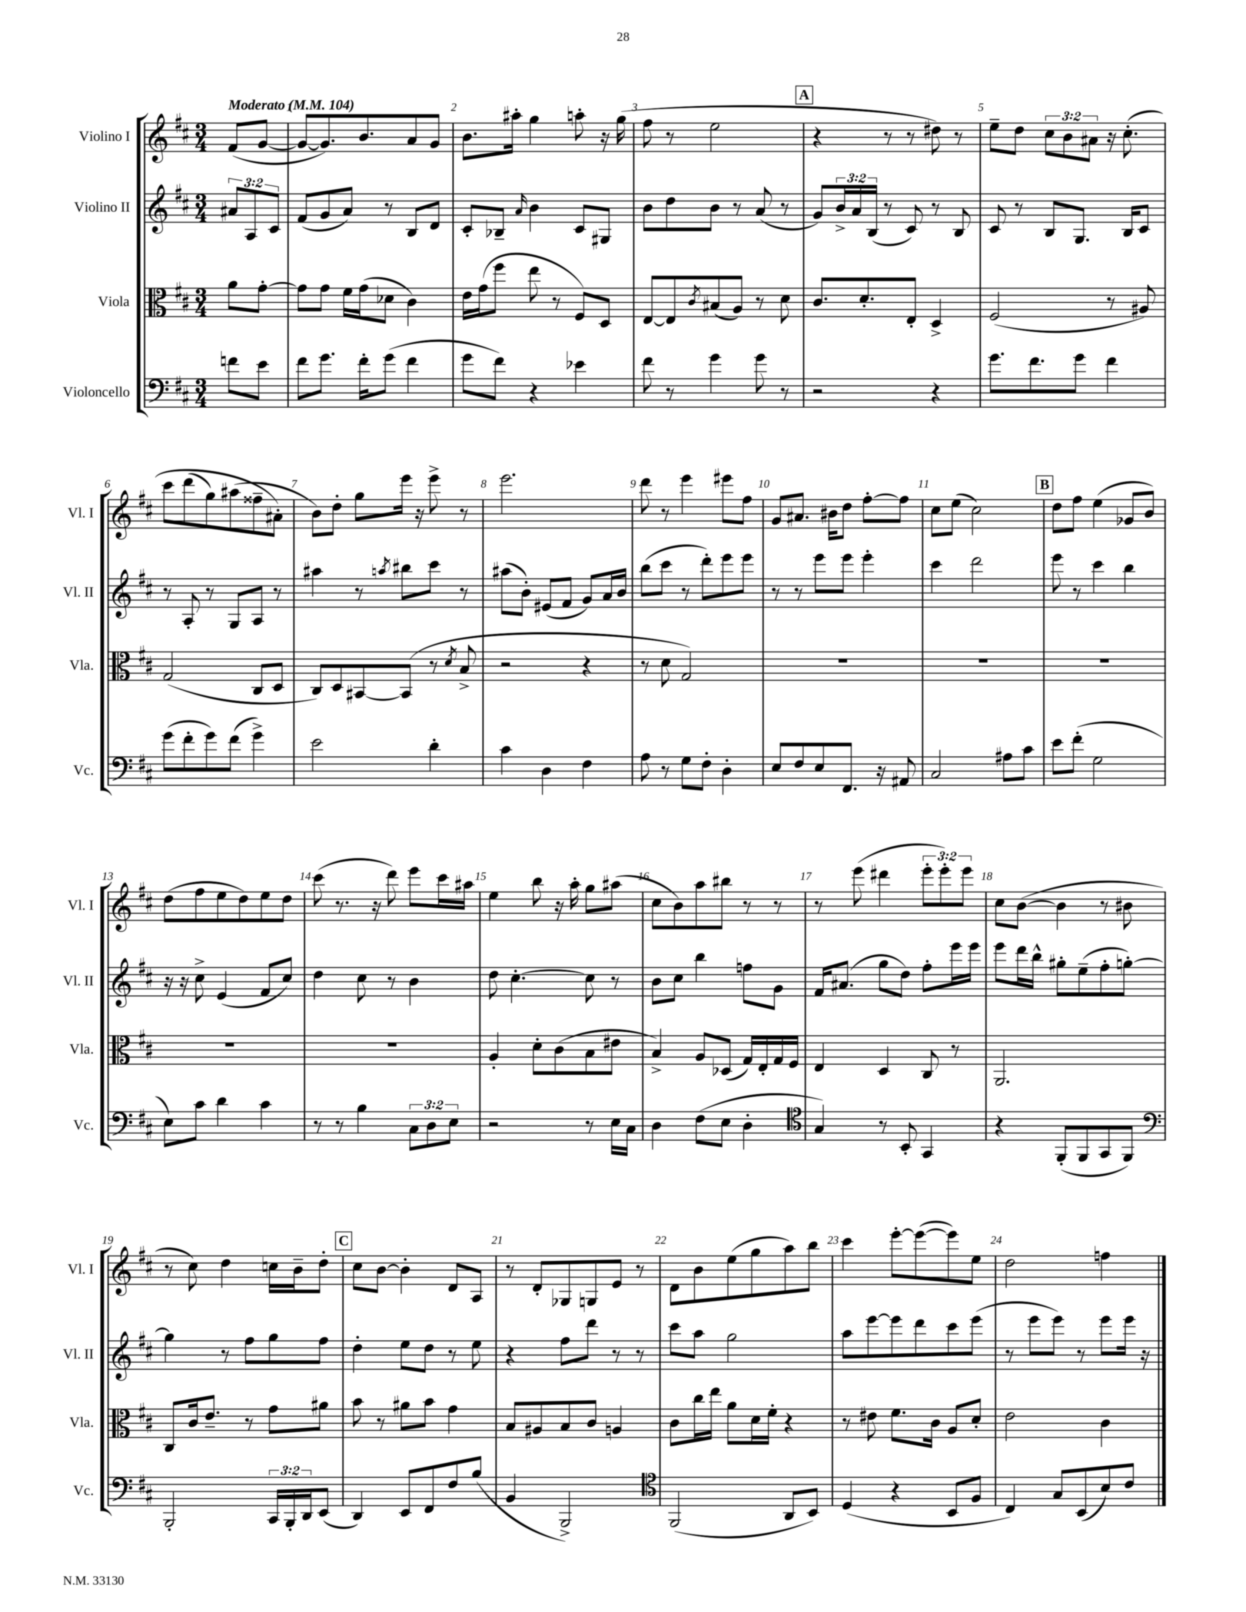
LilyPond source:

<<
\new StaffGroup <<
\new Staff = "s0" \with { instrumentName = "Violino I" shortInstrumentName = "Vl. I" } {
    \clef treble \key d \major \numericTimeSignature \time 3/4 \override Staff.TupletNumber.text = #tuplet-number::calc-fraction-text \partial 4 \tempo "Moderato" 4 = 104
    fis'8( g'8~ |
    g'8~ g'8.) b'8. a'8 g'8 |
    b'8. ais''16-. g''4 a''8-. r16 g''16( |
    fis''8 r8 e''2 |
    \mark \markup { \box "A" } r4 r8 r8 dis''8) r8 |
    e''8-- d''8 \tuplet 3/2 { cis''8 b'8 ais'8 } r16 cis''8.-.\( |
    cis'''8 d'''8( g''8) ais''8( fisis''8-- ais'8-.\) |
    b'8) d''8-. g''8 e'''16 r16 e'''8-> r8 |
    e'''2. |
    d'''8 r8 e'''4 eis'''8 fis''8 |
    g'8 ais'8. bis'16 d''8 fis''8~-. fis''8 |
    cis''8 e''8( cis''2) |
    \mark \markup { \box "B" } d''8 fis''8 e''4( ges'8 b'8) |
    d''8( fis''8 e''8 d''8) e''8 d''8 |
    cis'''8( r8. r16 d'''8) e'''8 cis'''16 ais''16 |
    e''4 b''8 r16 a''16-. g''8 ais''8( |
    cis''8 b'8) a''8 bis''8 r8 r8 |
    r8 e'''8( dis'''4 \tuplet 3/2 { e'''8-. e'''8-.) e'''8 } |
    cis''8 b'8~( b'4 r8 bis'8 |
    r8 cis''8) d''4 c''16 b'16-- d''8-. |
    \mark \markup { \box "C" } cis''8 b'8~ b'4-. d'8 a8 |
    r8 d'8-. ges8 g8 e'8 r8 |
    d'8 b'8 e''8( g''8 a''8) b''8 |
    cis'''4 e'''8~-. e'''8~( e'''8) e''8 |
    d''2 f''4 \bar "|." |
}
\new Staff = "s1" \with { instrumentName = "Violino II" shortInstrumentName = "Vl. II" } {
    \clef treble \key d \major \numericTimeSignature \time 3/4 \override Staff.TupletNumber.text = #tuplet-number::calc-fraction-text \partial 4
    \tuplet 3/2 { ais'8 a8 cis'8 } |
    fis'8( g'8 a'8) r8 b8 d'8 |
    cis'8-. bes8-- \grace { a'16 } b'4 cis'8 gis8 |
    b'8 d''8 b'8 r8 a'8( r8 |
    \mark \markup { \box "A" } g'8) \tuplet 3/2 { b'16-> a'16 b16( } r8 cis'8) r8 b8 |
    cis'8 r8 b8 g8. b16 cis'8 |
    r8 a8-. r8 g8 a8 r8 |
    ais''4 r8 \acciaccatura { a''8 } bis''8 cis'''8 r8 |
    ais''8( b'8-.) eis'8( fis'8 g'8) a'16 b'16 |
    b''8( cis'''8 r8 d'''8-.) e'''8 e'''8 |
    r8 r8 e'''8 e'''8 e'''4-. |
    cis'''4 d'''2 |
    \mark \markup { \box "B" } e'''8 r8 cis'''4 b''4 |
    r16 r16 cis''8-> e'4( fis'8 cis''8) |
    d''4 cis''8 r8 b'4 |
    d''8 cis''4.~-. cis''8 r8 |
    b'8 cis''8 b''4 f''8 g'8 |
    fis'16 ais'8.( g''8 d''8) fis''8-. e'''16 e'''16 |
    e'''8 d'''16 b''16-^ gis''8-. e''8--( fis''8-. g''8~-.) |
    g''4 r8 fis''8 g''8 fis''8 |
    \mark \markup { \box "C" } d''4-. e''8 d''8 r8 e''8 |
    r4 fis''8 d'''8 r8 r8 |
    cis'''8 a''8 g''2 |
    a''8 e'''8~ e'''8 d'''8 cis'''8 e'''8( |
    r8 e'''8 e'''8) r8 e'''8 e'''16 r16 \bar "|." |
}
\new Staff = "s2" \with { instrumentName = "Viola" shortInstrumentName = "Vla." } {
    \clef alto \key d \major \numericTimeSignature \time 3/4 \partial 4
    a'8 g'8~-. |
    g'8 g'8 fis'16 g'16( des'8 cis'4) |
    e'16 g'16( fis''8 e''8 r8 fis8) d8 |
    e8~ e8 \acciaccatura { cis'8 } bis8( a8) r8 d'8 |
    \mark \markup { \box "A" } cis'8. d'8.-. e8-. d4-> |
    fis2( r8 ais8) |
    g2( cis8 d8 |
    cis8) d8 bis,8~ bis,8( r8 \acciaccatura { d'8 } b8-> |
    r2 r4 |
    r8 d'8 g2) |
    R2. |
    R2. |
    \mark \markup { \box "B" } R2. |
    R2. |
    R2. |
    a4-. d'8-. cis'8( b8 eis'8 |
    b4->) a8 des8( g16) e16-. g16 fis16 |
    e4 d4 cis8 r8 |
    a,2. |
    cis8 cis'16 e'8.-- r8 g'8 ais'8 |
    \mark \markup { \box "C" } b'8 r8 ais'8 b'8 g'4 |
    b8 ais8 b8 cis'8 a4 |
    cis'8 cis''16 e''16 a'8 d'16 fis'16-. r4 |
    r8 eis'8 fis'8. cis'16 a8 d'8-. |
    e'2 cis'4 \bar "|." |
}
\new Staff = "s3" \with { instrumentName = "Violoncello" shortInstrumentName = "Vc." } {
    \clef bass \key d \major \numericTimeSignature \time 3/4 \override Staff.TupletNumber.text = #tuplet-number::calc-fraction-text \partial 4
    f'8 e'8 |
    fis'8 g'8. fis'16-. g'8( fis'4 |
    g'8 fis'8) r4 ees'4 |
    fis'8 r8 g'4 g'8 r8 |
    \mark \markup { \box "A" } r2 r4 |
    g'8. fis'8. g'8 fis'4 |
    g'8( fis'8-. g'8) fis'8( g'4->) |
    e'2 d'4-. |
    cis'4 d4 fis4 |
    a8 r8 g8 fis8-. d4-. |
    e8 fis8 e8 fis,8. r16 ais,8 |
    cis2 ais8 cis'8 |
    \mark \markup { \box "B" } e'8 fis'8-.( g2 |
    e8) cis'8 d'4 cis'4 |
    r8 r8 b4 \tuplet 3/2 { cis8 d8 e8 } |
    r2 r8 e16 cis16 |
    d4 fis8( e8 d4-. |
    \clef tenor g4) r8 b,8-. g,4 |
    r4 fis,8-.( fis,8 g,8 fis,8) |
    \clef bass b,,2-. \tuplet 3/2 { cis,16 b,,16-. d,16 } e,8( |
    \mark \markup { \box "C" } d,4) e,8 fis,8 fis8 b8( |
    b,4 b,,2->) |
    \clef tenor fis,2( a,8 b,8) |
    d4( r4 b,8 fis8 |
    cis4) g8 b,8( b8) cis'8 \bar "|." |
}
>>
>>
\layout { \context { \Score \override BarNumber.break-visibility = ##(#f #t #t) barNumberVisibility = #all-bar-numbers-visible } }
